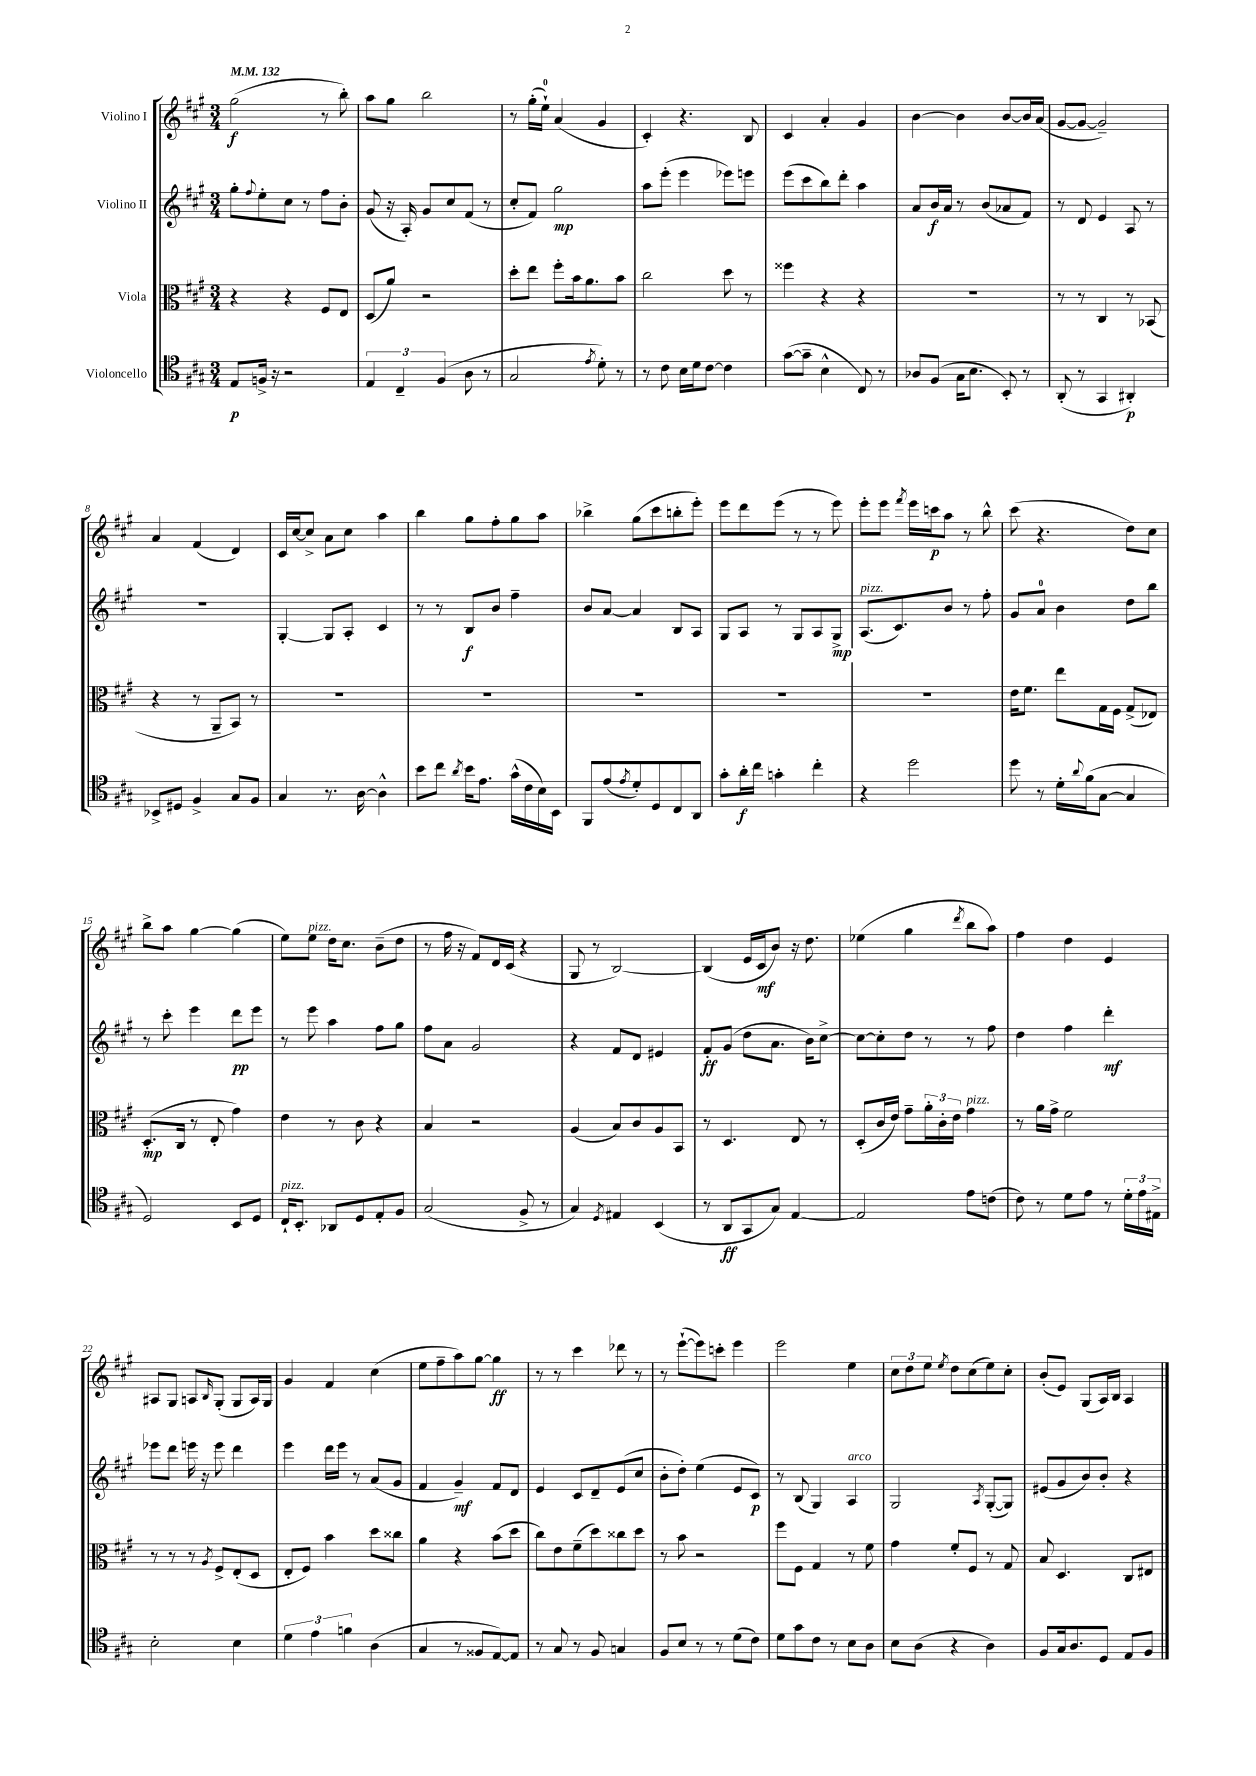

**kern	**dynam	**kern	**dynam	**kern	**dynam	**kern	**dynam
*part4	*part4	*part3	*part3	*part2	*part2	*part1	*part1
*staff4	*staff4	*staff3	*staff3	*staff2	*staff2	*staff1	*staff1
*I"Violoncello	*	*I"Viola	*	*I"Violino II	*	*I"Violino I	*
*clefC4	*	*clefC3	*	*clefG2	*	*clefG2	*
*k[f#c#g#]	*	*k[f#c#g#]	*	*k[f#c#g#]	*	*k[f#c#g#]	*
*M3/4	*	*M3/4	*	*M3/4	*	*M3/4	*
*MM132	*	*MM132	*	*MM132	*	*MM132	*
=1	=1	=1	=1	=1	=1	=1	=1
8E/L	p	4r	.	8gg#'\L	.	(2gg#\	f
.	.	.	.	8qqff#/	.	.	.
16Fn^/Jk	.	.	.	8ee'\	.	.	.
16r	.	.	.	.	.	.	.
2r	.	4r	.	8cc#\J	.	.	.
.	.	.	.	8r	.	.	.
.	.	8F#/L	.	8ff#\L	.	8r	.
.	.	8E/J	.	8b'\J	.	8bb'\)	.
=2	=2	=2	=2	=2	=2	=2	=2
6E/	.	(8D/L	.	(8g#/	.	8aa\L	.
.	.	8a/J)	.	16r	.	8gg#\J	.
6C#~/	.	.	.	.	.	.	.
.	.	.	.	16A'/)	.	.	.
.	.	2r	.	8g#/L	.	2bb\	.
(6F#/	.	.	.	.	.	.	.
.	.	.	.	8cc#/	.	.	.
8A\	.	.	.	(8f#/J	.	.	.
8r	.	.	.	8r	.	.	.
=3	=3	=3	=3	=3	=3	=3	=3
2G#/	.	8dd'\L	.	8cc#'/L	.	8r	.
.	.	8ee\J	.	8f#/J)	.	(16gg#'\LL	.
.	.	.	.	.	.	16ee`\JJ)	.
.	.	8ff#'\L	.	2gg#\	mp	(4a/	.
.	.	16b\k	.	.	.	.	.
.	.	8.a\	.	.	.	.	.
8qe/	.	.	.	.	.	.	.
8d'\)	.	.	.	.	.	4g#/	.
8r	.	8b\J	.	.	.	.	.
=4	=4	=4	=4	=4	=4	=4	=4
8r	.	2cc#\	.	8aa\L	.	4c#'/)	.
8c#\	.	.	.	(8eee'\J	.	.	.
16B\LL	.	.	.	4eee\	.	4.r	.
16d\J	.	.	.	.	.	.	.
[8c#\J	.	.	.	.	.	.	.
4c#\]	.	8dd\	.	8eee-X\L)	.	.	.
.	.	8r	.	8eeen\J	.	8B/	.
=5	=5	=5	=5	=5	=5	=5	=5
([8g#\L	.	4ff##X\	.	(8eee\L	.	4c#/	.
8g#~\J]	.	.	.	8ccc#\	.	.	.
4B^^\	.	4r	.	8bb\)	.	4a'/	.
.	.	.	.	8ddd'\J	.	.	.
8C#/)	.	4r	.	4aa\	.	4g#/	.
8r	.	.	.	.	.	.	.
=6	=6	=6	=6	=6	=6	=6	=6
8A-X/L	.	2.r	.	8a/L	.	[4b\	.
(8F#/J	.	.	.	16b/L	f	.	.
.	.	.	.	16a/JJ	.	.	.
16G#\KL	.	.	.	8r	.	4b\]	.
8.B\J	.	.	.	.	.	.	.
.	.	.	.	(8b/L	.	.	.
8BB'/)	.	.	.	8a-X/	.	[8b/L	.
8r	.	.	.	8f#/J)	.	16b/L]	.
.	.	.	.	.	.	(16a/JJ	.
=7	=7	=7	=7	=7	=7	=7	=7
(8AA'/	.	8r	.	8r	.	[8g#/L	.
8r	.	8r	.	8d/	.	8g#/J_	.
4GG#/	.	4C#/	.	4e/	.	2g#~/])	.
4AA#X'/)	p	8r	.	8A/	.	.	.
.	.	(8BB-X/	.	8r	.	.	.
!!LO:LB:g=z
=8	=8	=8	=8	=8	=8	=8	=8
8BB-X^/L	.	4r	.	2.r	.	4a/	.
8D#X/J	.	.	.	.	.	.	.
4F#^/	.	8r	.	.	.	(4f#/	.
.	.	8AA~/L	.	.	.	.	.
8G#/L	.	8BB/J)	.	.	.	4d/)	.
8F#/J	.	8r	.	.	.	.	.
=9	=9	=9	=9	=9	=9	=9	=9
4G#/	.	2.r	.	[4G#'/	.	16c#/LL	.
.	.	.	.	.	.	[16cc#/J	.
.	.	.	.	.	.	8cc#^/J]	.
8.r	.	.	.	8G#/L]	.	8a\L	.
.	.	.	.	8A'/J	.	8cc#\J	.
[16A\	.	.	.	.	.	.	.
4A^^\]	.	.	.	4c#/	.	4aa\	.
=10	=10	=10	=10	=10	=10	=10	=10
8b\L	.	2.r	.	8r	.	4bb\	.
8cc#\J	.	.	.	8r	.	.	.
8qa/	.	.	.	.	.	.	.
16b\KL	.	.	.	8B/L	f	8gg#\L	.
8.e\J	.	.	.	.	.	.	.
.	.	.	.	8b/J	.	8ff#'\	.
(16g#^^\LL	.	.	.	4ff#~\	.	8gg#\	.
16c#\	.	.	.	.	.	.	.
16B\)	.	.	.	.	.	8aa\J	.
16BB\JJ	.	.	.	.	.	.	.
=11	=11	=11	=11	=11	=11	=11	=11
8FF#/L	.	2.r	.	8b/L	.	4bb-X^\	.
(8e/	.	.	.	[8a/J	.	.	.
8qe/	.	.	.	.	.	.	.
8d'/)	.	.	.	4a/]	.	(8gg#\L	.
8D/	.	.	.	.	.	8ccc#\	.
8C#/	.	.	.	8B/L	.	8bbn'\	.
8AA/J	.	.	.	8A/J	.	8eee'\J)	.
=12	=12	=12	=12	=12	=12	=12	=12
8g#'\L	.	2.r	.	8G#/L	.	8eee\L	.
16a'\L	f	.	.	8A/J	.	8ddd\	.
16cc#\JJ	.	.	.	.	.	.	.
4gn'\	.	.	.	8r	.	(8eee\J	.
.	.	.	.	8G#/L	.	8r	.
4cc#'\	.	.	.	8A/	.	8r	.
.	.	.	.	8G#^/J	mp	8eee\)	.
=13	=13	=13	=13	=13	=13	=13	=13
!	!	!	!	!LO:TX:a:i:t=pizz.	!	!	!
4r	.	2.r	.	(8.A/L	.	8eee'\L	.
.	.	.	.	.	.	8eee\J	.
.	.	.	.	8.c#/)	.	.	.
.	.	.	.	.	.	8qfff#/	.
2dd\	.	.	.	.	.	16eee\LL	.
.	.	.	.	.	.	16cccn\J	p
.	.	.	.	8b/J	.	8aa\J	.
.	.	.	.	8r	.	8r	.
.	.	.	.	8ff#'\	.	8bb^^\	.
=14	=14	=14	=14	=14	=14	=14	=14
8dd\	.	16e\KL	.	8g#/L	.	(8ccc#\	.
.	.	8.f#\J	.	.	.	.	.
8r	.	.	.	8a/J	.	4.r	.
16d'\LL	.	8ee\L	.	4b\	.	.	.
8qqa/	.	.	.	.	.	.	.
(16f#\J	.	.	.	.	.	.	.
[8G#\J	.	16G#\L	.	.	.	.	.
.	.	16F#\JJ	.	.	.	.	.
4G#/]	.	(8G#^/L	.	8dd\L	.	8dd\L)	.
.	.	8E-X/J)	.	8bb\J	.	8cc#\J	.
!!LO:LB:g=z
=15	=15	=15	=15	=15	=15	=15	=15
2D/)	.	(8.D'/L	mp	8r	.	8bb^\L	.
.	.	.	.	8ccc#'\	.	8aa\J	.
.	.	16C#/Jk	.	.	.	.	.
.	.	8r	.	4eee\	.	[4gg#\	.
.	.	8E'/	.	.	.	.	.
8BB/L	.	4g#\)	.	8ddd\L	pp	(4gg#\]	.
8D/J	.	.	.	8eee\J	.	.	.
=16	=16	=16	=16	=16	=16	=16	=16
!LO:TX:a:i:t=pizz.	!	!	!	!	!	!	!
16C#`/KL	.	4e\	.	8r	.	8ee\L)	.
8.BB'/J	.	.	.	.	.	.	.
!	!	!	!	!	!	!LO:TX:a:i:t=pizz.	!
.	.	.	.	8eee\	.	8ee\J	.
8AA-X/L	.	8r	.	4aa\	.	16dd\KL	.
.	.	.	.	.	.	8.cc#\J	.
8D/	.	8c#\	.	.	.	.	.
8E'/	.	4r	.	8ff#\L	.	(8b~\L	.
8F#/J	.	.	.	8gg#\J	.	8dd\J	.
=17	=17	=17	=17	=17	=17	=17	=17
(2G#/	.	4B/	.	8ff#\L	.	8r	.
.	.	.	.	8a\J	.	16ff#\	.
.	.	.	.	.	.	16r	.
.	.	2r	.	2g#/	.	8f#/L)	.
.	.	.	.	.	.	16d/L	.
.	.	.	.	.	.	(16c#/JJ	.
8F#^/	.	.	.	.	.	4r	.
8r	.	.	.	.	.	.	.
=18	=18	=18	=18	=18	=18	=18	=18
4G#/)	.	(4A/	.	4r	.	8G#/	.
.	.	.	.	.	.	8r	.
8qD/	.	.	.	.	.	.	.
4E#X/	.	8B/L)	.	8f#/L	.	[2B/)	.
.	.	8c#/	.	8d/J	.	.	.
(4BB/	.	8A/	.	4e#X/	.	.	.
.	.	8BB/J	.	.	.	.	.
=19	=19	=19	=19	=19	=19	=19	=19
8r	.	8r	.	8f#'/L	ff	(4B/]	.
8AA/L	ff	4.D/	.	(8g#/J	.	.	.
8GG#/	.	.	.	8dd\L	.	16e/LL	.
.	.	.	.	.	.	16c#/J	mf
8G#/J)	.	.	.	8.a\J	.	8b/J)	.
[4E/	.	8E/	.	.	.	16r	.
.	.	.	.	16b\KL)	.	8.dd\	.
.	.	8r	.	[8cc#^\J	.	.	.
=20	=20	=20	=20	=20	=20	=20	=20
2E/]	.	(8D'/L	.	8cc#\L_	.	(4ee-X\	.
.	.	16c#/L	.	8cc#'\]	.	.	.
.	.	16e/JJ)	.	.	.	.	.
.	.	8g#~\L	.	8dd\J	.	4gg#\	.
.	.	24a'\L	.	8r	.	.	.
.	.	24c#'\	.	.	.	.	.
.	.	24e\JJ	.	.	.	.	.
.	.	.	.	.	.	8qddd/	.
!	!	!LO:TX:a:i:t=pizz.	!	!	!	!	!
8e\L	.	4g#\	.	8r	.	8bb\L	.
(8cn\J	.	.	.	8ff#\	.	8aa\J)	.
=21	=21	=21	=21	=21	=21	=21	=21
8c#\)	.	8r	.	4dd\	.	4ff#\	.
8r	.	16a\LL	.	.	.	.	.
.	.	16g#^\JJ	.	.	.	.	.
8d\L	.	2f#\	.	4ff#\	.	4dd\	.
8e\J	.	.	.	.	.	.	.
8r	.	.	.	4ddd'\	mf	4e/	.
24d'\LL	.	.	.	.	.	.	.
24e\	.	.	.	.	.	.	.
24E#X^\JJ	.	.	.	.	.	.	.
!!LO:LB:g=z
=22	=22	=22	=22	=22	=22	=22	=22
2B'\	.	8r	.	8eee-X\L	.	8A#X/L	.
.	.	8r	.	8ddd\J	.	8G#/J	.
.	.	8r	.	16eeen\	.	8An/L	.
.	.	.	.	16r	.	.	.
.	.	8qA/	.	.	.	16qqB/	.
.	.	8F#^/L	.	8eee\	.	(8G#'/J	.
4B\	.	(8E'/	.	4ddd\	.	8G#/L	.
.	.	8D/J	.	.	.	16A/L)	.
.	.	.	.	.	.	16G#/JJ	.
=23	=23	=23	=23	=23	=23	=23	=23
6d\	.	8E'/L	.	4eee\	.	4g#/	.
.	.	8F#/J)	.	.	.	.	.
6e\	.	.	.	.	.	.	.
.	.	4b\	.	16ddd\LL	.	4f#/	.
.	.	.	.	16eee\JJ	.	.	.
6fn\	.	.	.	.	.	.	.
.	.	.	.	8r	.	.	.
(4A\	.	8dd\L	.	(8a/L	.	(4cc#\	.
.	.	8cc##X\J	.	8g#/J	.	.	.
=24	=24	=24	=24	=24	=24	=24	=24
4G#/	.	4a\	.	4f#/	.	8ee\L	.
.	.	.	.	.	.	8ff#~\	.
8r	.	4r	.	4g#~/)	mf	8aa\)	.
8F##X/L	.	.	.	.	.	[8gg#\J	.
[8E/)	.	(8b\L	.	8f#/L	.	4gg#\]	ff
8E/J]	.	8dd\J	.	8d/J	.	.	.
=25	=25	=25	=25	=25	=25	=25	=25
8r	.	8cc#\L)	.	4e/	.	8r	.
8G#/	.	8e\	.	.	.	8r	.
8r	.	(8f#~\	.	8c#/L	.	4ccc#\	.
8F#/	.	8dd\)	.	8d~/	.	.	.
4Gn/	.	8cc##X\	.	(8e/	.	8ddd-X\	.
.	.	8dd\J	.	8cc#/J	.	8r	.
=26	=26	=26	=26	=26	=26	=26	=26
8F#/L	.	8r	.	8b'\L	.	8r	.
8B/J	.	8b\	.	8dd'\J)	.	([8eee`\L	.
8r	.	2r	.	(4ee\	.	8eee\])	.
8r	.	.	.	.	.	8cccn'\J	.
(8d\L	.	.	.	8e/L	.	4eee\	.
8c#\J)	.	.	.	8c#/J)	p	.	.
=27	=27	=27	=27	=27	=27	=27	=27
8d\L	.	8ff#\L	.	8r	.	2eee\	.
8g#\	.	8F#\J	.	(8B/	.	.	.
8c#\J	.	4G#/	.	4G#/)	.	.	.
8r	.	.	.	.	.	.	.
!	!	!	!	!LO:TX:a:i:t=arco	!	!	!
8B\L	.	8r	.	4A/	.	4ee\	.
8A\J	.	8f#\	.	.	.	.	.
=28	=28	=28	=28	=28	=28	=28	=28
8B\L	.	4g#\	.	2G#/	.	12cc#\L	.
.	.	.	.	.	.	12dd\	.
(8A\J	.	.	.	.	.	.	.
.	.	.	.	.	.	12ee\J	.
.	.	.	.	.	.	8qee/	.
4r	.	8f#'/L	.	.	.	8dd\L	.
.	.	8F#/J	.	.	.	(8cc#\	.
.	.	.	.	8qA/	.	.	.
4A\)	.	8r	.	([8G#'/L	.	8ee\)	.
.	.	8G#/	.	8G#/J])	.	8cc#'\J	.
=29	=29	=29	=29	=29	=29	=29	=29
8F#/L	.	8B/	.	(8e#X/L	.	(8b'/L	.
16G#/k	.	4.D/	.	8g#/	.	8e/J)	.
8.A/	.	.	.	.	.	.	.
.	.	.	.	8b/)	.	(8G#/L	.
8D/J	.	.	.	8b'/J	.	16A/L)	.
.	.	.	.	.	.	16B/JJ	.
8E/L	.	8C#/L	.	4r	.	4A/	.
8F#/J	.	8E#X/J	.	.	.	.	.
==	==	==	==	==	==	==	==
*-	*-	*-	*-	*-	*-	*-	*-
